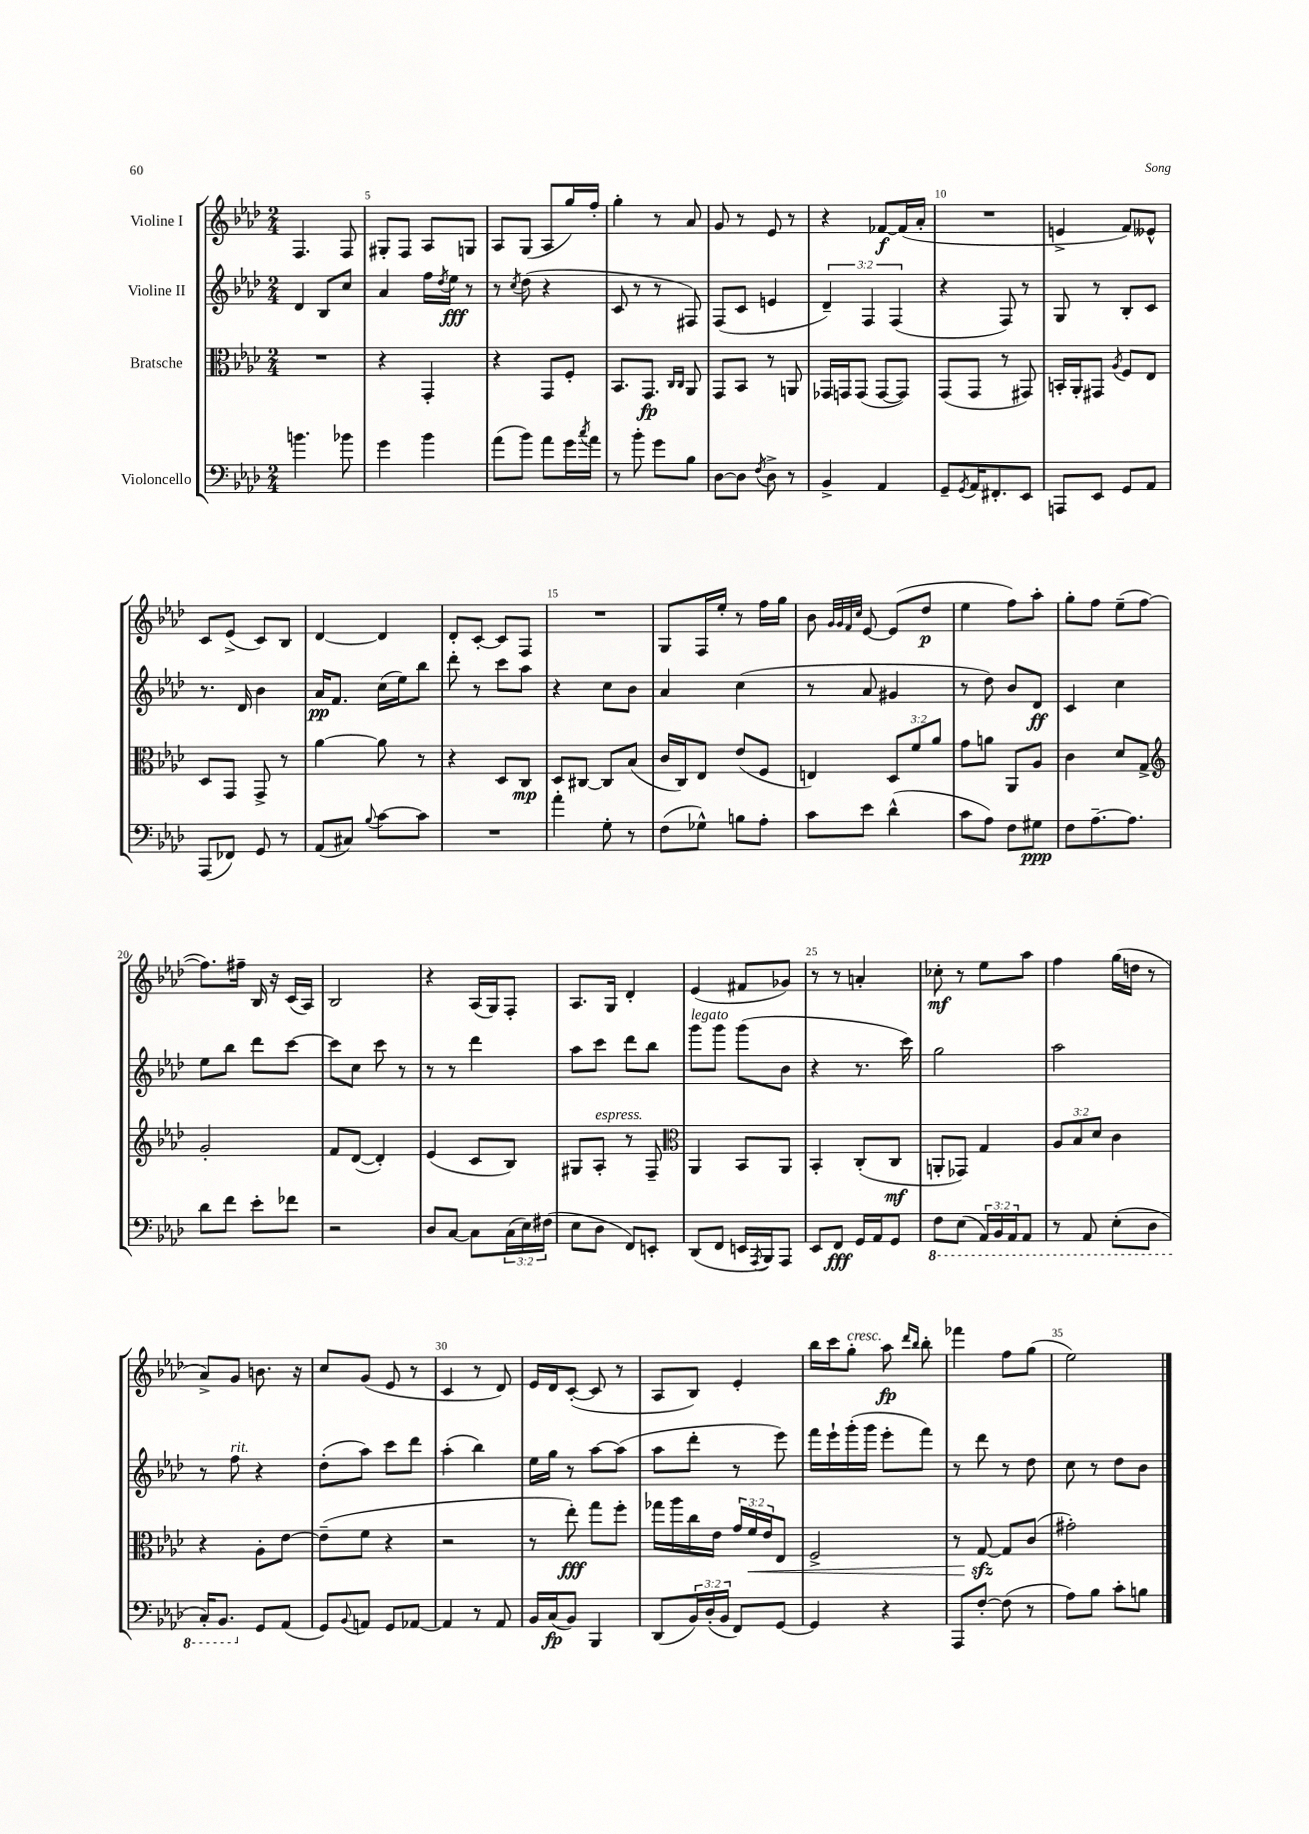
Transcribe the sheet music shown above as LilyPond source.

<<
\new StaffGroup <<
\new Staff = "s0" \with { instrumentName = "Violine I" } {
    \clef treble \key aes \major \numericTimeSignature \time 2/4
    f4. f8 |
    gis8-. f8 aes8 g8 |
    aes8 g8( aes8 g''16) f''16-. |
    g''4-. r8 aes'8 |
    g'8 r8 ees'8 r8 |
    r4 fes'8~\f fes'16( aes'16-. |
    R2 |
    e'4-> f'8) eeses'8-^ |
    c'8 ees'8->( c'8) bes8 |
    des'4~ des'4 |
    des'8-. c'8~-. c'8 f8 |
    R2 |
    g8 f16 ees''16-. r8 f''16 g''16 |
    bes'8 \grace { g'32 g'32 f'32 c''32 } ees'8~ ees'8( des''8\p |
    ees''4 f''8) aes''8-. |
    g''8-. f''8 ees''8--( f''8~ |
    f''8.) fis''16-- bes16 r16 c'16( aes16) |
    bes2 |
    r4 aes16( g16) f8-. |
    aes8. g16 des'4-. |
    ees'4( fis'8 ges'8) |
    r8 r8 a'4-. |
    ces''8-.\mf r8 ees''8 aes''8 |
    f''4 g''16( d''16 r8 |
    aes'8->) g'8 b'8. r16 |
    c''8 g'8( ees'8 r8 |
    c'4 r8 des'8) |
    ees'16 des'16 c'8~-.( c'8 r8 |
    aes8 bes8) ees'4-. |
    bes''16 c'''16 g''8-.^\markup { \italic "cresc." } aes''8\fp \grace { des'''16 bes''16 } bes''8-. |
    fes'''4 f''8 g''8( |
    ees''2) \bar "|." |
}
\new Staff = "s1" \with { instrumentName = "Violine II" } {
    \clef treble \key aes \major \numericTimeSignature \time 2/4 \override Staff.TupletNumber.text = #tuplet-number::calc-fraction-text
    des'4 bes8 c''8 |
    aes'4 f''16 \acciaccatura { des''8 } ees''16\fff r8 |
    r8 \acciaccatura { c''8 } des''8( r4 |
    c'8 r8 r8 fis8) |
    f8( c'8 e'4 |
    \tuplet 3/2 { des'4--) f4 f4( } |
    r4 f8) r8 |
    g8 r8 bes8-. c'8 |
    r8. des'16 bes'4 |
    aes'16\pp f'8. c''16( ees''16) bes''8 |
    des'''8-. r8 c'''8 aes''8 |
    r4 c''8 bes'8 |
    aes'4 c''4( |
    r8 aes'8 gis'4 |
    r8 des''8) bes'8 des'8\ff |
    c'4 c''4 |
    ees''8 bes''8 des'''8 c'''8~ |
    c'''8 c''8 c'''8 r8 |
    r8 r8 des'''4 |
    aes''8 c'''8 des'''8 bes''8 |
    g'''8^\markup { \italic "legato" } g'''8 g'''8( bes'8 |
    r4 r8. c'''16) |
    g''2 |
    aes''2 |
    r8 f''8^\markup { \italic "rit." } r4 |
    des''8-.( aes''8) c'''8 des'''8 |
    aes''4-.( bes''4) |
    ees''16 g''16 r8 aes''8~ aes''8( |
    aes''8 des'''8-. r8 ees'''8) |
    f'''16 ees'''16-! g'''16-.( g'''16 ees'''8-. f'''8) |
    r8 des'''8 r8 des''8 |
    c''8 r8 des''8 bes'8 \bar "|." |
}
\new Staff = "s2" \with { instrumentName = "Bratsche" } {
    \clef alto \key aes \major \numericTimeSignature \time 2/4 \override Staff.TupletNumber.text = #tuplet-number::calc-fraction-text
    R2 |
    r4 g,4-. |
    r4 g,8 f8-. |
    bes,8. g,8.\fp \grace { c16 c16 } aes,8 |
    g,8 bes,8 r8 a,8 |
    ges,16 g,16 g,8( g,8~ g,8) |
    g,8( g,8 r8 gis,8) |
    b,16-. aes,16-. gis,8 \acciaccatura { aes8 } f8 ees8 |
    des8 g,8 g,8-> r8 |
    aes'4~ aes'8 r8 |
    r4 des8 c8\mp |
    des8 cis8~ cis8 bes8( |
    c'16 c16) ees8 ees'8( f8 |
    e4) \tuplet 3/2 { des8 f'8 aes'8 } |
    g'8 a'8 aes,8 aes8 |
    c'4 des'8 g8-> |
    \clef treble g'2-. |
    f'8 des'8~( des'4-.) |
    ees'4( c'8 bes8) |
    gis8 aes8-.^\markup { \italic "espress." } r8 f8-- |
    \clef alto aes,4 bes,8 aes,8 |
    bes,4-. c8-.( c8\mf |
    a,8-. ges,8) g4 |
    \tuplet 3/2 { aes8 bes8 des'8 } c'4 |
    r4 aes8-. ees'8~ |
    ees'8--( f'8 r4 |
    r2 |
    r8 ees''8-.\fff) g''8 f''8-. |
    ges''16 aes''16 c''16 ees'16 \tuplet 3/2 { g'16 f'16\< ees'16 } ees8 |
    f2-> |
    r8 g8~\sfz\! g8 c'8( |
    gis'2-.) \bar "|." |
}
\new Staff = "s3" \with { instrumentName = "Violoncello" } {
    \clef bass \key aes \major \numericTimeSignature \time 2/4 \override Staff.TupletNumber.text = #tuplet-number::calc-fraction-text
    b'4. bes'8 |
    g'4 bes'4 |
    aes'8( bes'8) aes'8 g'16 \acciaccatura { c''8 } aes'16 |
    r8 bes'8-. g'8 bes8 |
    des8~ des8 \acciaccatura { f8 } des8-> r8 |
    bes,4-> aes,4 |
    g,8-- \acciaccatura { g,8 } aes,16 fis,8.-. ees,8 |
    a,,8 ees,8 g,8 aes,8 |
    aes,,8( fes,8) g,8 r8 |
    aes,8( cis8) \appoggiatura { bes8 } c'8~ c'8 |
    R2 |
    aes'4-. g8-. r8 |
    f8( ges8-^) b8 aes8-. |
    c'8 ees'8 des'4-^( |
    c'8 aes8) f8 gis8\ppp |
    f8 aes8.~-- aes8. |
    des'8 f'8 ees'8-. fes'8 |
    r2 |
    des8 c8~ c8 \tuplet 3/2 { c16( ees16) fis16( } |
    ees8 des8 f,8) e,8-. |
    des,8( f,8 e,16 \acciaccatura { aes,,8 } bes,,16) aes,,8 |
    ees,8 f,8\fff g,16 aes,16 g,8 |
    \ottava #-1 f,8 ees,8( \tuplet 3/2 { aes,,16) bes,,16 aes,,16 } aes,,8 |
    r8 aes,,8 ees,8-.( des,8 |
    c,16-.) bes,,8. \ottava #0 g,8 aes,8( |
    g,8) \appoggiatura { bes,8 } a,8 g,8 aes,8~ |
    aes,4 r8 aes,8 |
    bes,16 c16\fp( bes,8) bes,,4 |
    des,8( \tuplet 3/2 { bes,16) des16-.( bes,16 } f,8) g,8~ |
    g,4 r4 |
    aes,,8 f8~-. f8( r8 |
    aes8) bes8 c'8-. b8 \bar "|." |
}
>>
>>
\layout { \context { \Score currentBarNumber = #4 \override BarNumber.break-visibility = ##(#f #t #t) barNumberVisibility = #(every-nth-bar-number-visible 5) } }
